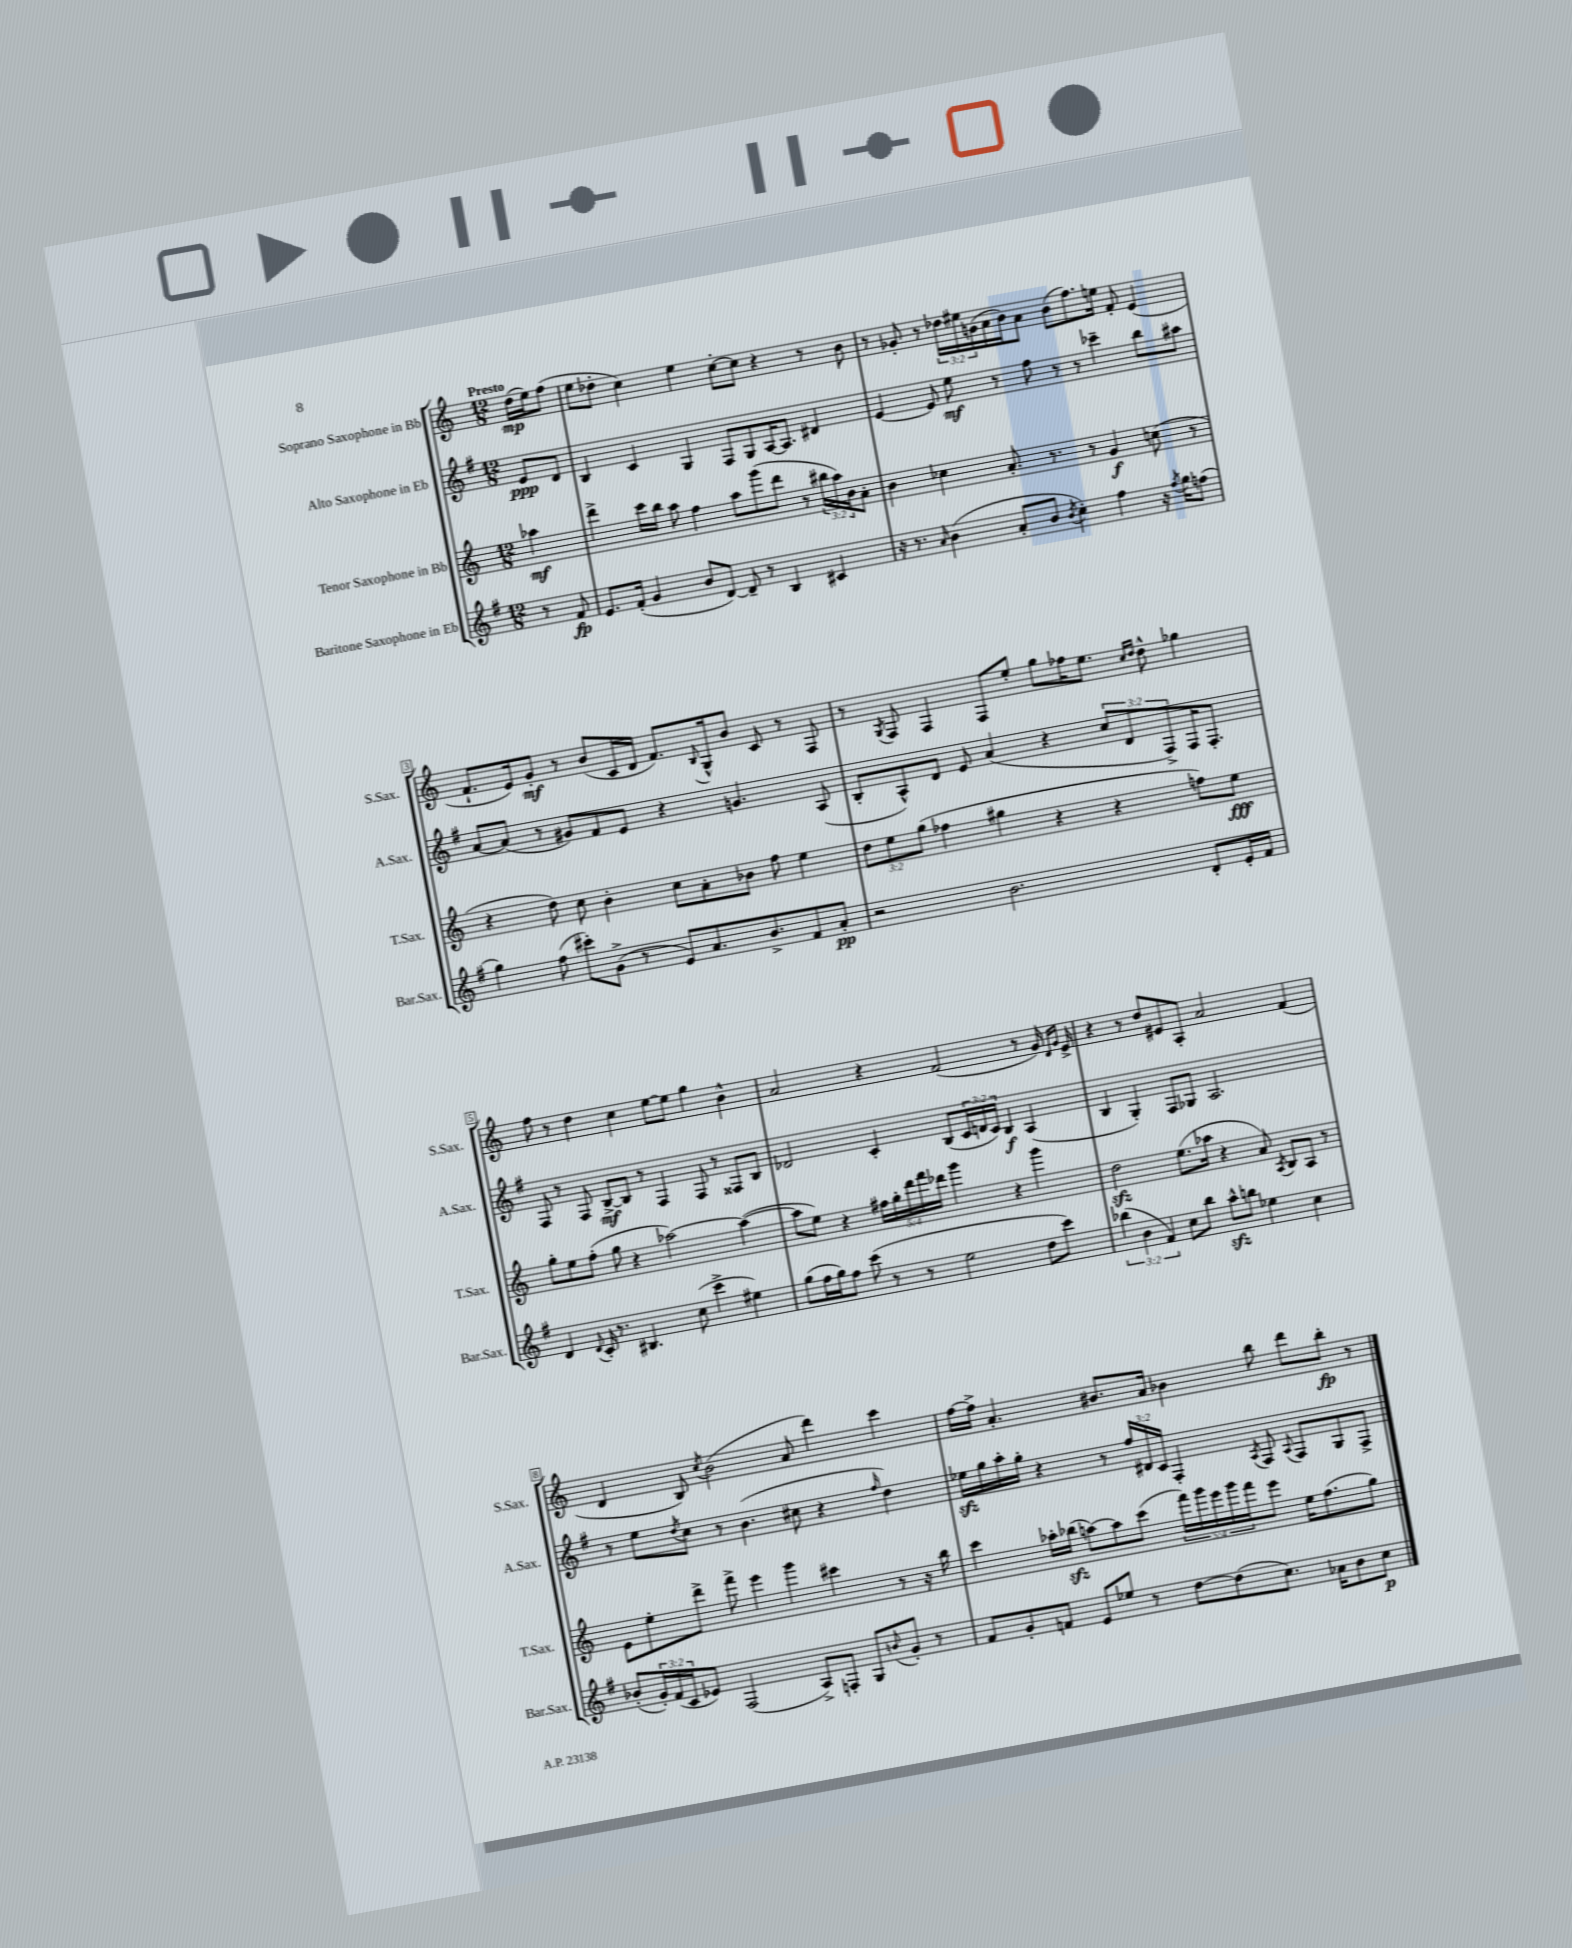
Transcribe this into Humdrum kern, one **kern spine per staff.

**kern	**kern	**kern	**kern
*staff4	*staff3	*staff2	*staff1
*clefG2	*clefG2	*clefG2	*clefG2
*k[f#]	*k[]	*k[f#]	*k[]
*M12/8	*M12/8	*M12/8	*M12/8
8r	4aa-	8e	(16dd
.	.	.	16ee)
8f#	.	8d	(8ff
=	=	=	=
8.e	4ddd^	4B	8ee
.	.	.	8dd-'
(16f#'	.	.	.
4g	16ccc	4c	4cc)
.	16bb	.	.
.	8aa	.	.
8b	4ff	4G	4ee
[8d)	.	.	.
8d~]	8aa	8F#	[8cc'
8r	(8ggg	8G	8cc]
4B	8ddd	[16A	4r
.	.	8.A]	.
.	8r	.	.
4c#	24bb#	4d#	8r
.	24aa)	.	.
.	24b	.	.
.	8a'	.	8b
=	=	=	=
16r	4b	[4e	8r
8.r	.	.	.
.	.	.	8g-'
16qqa	.	.	.
(4b	4cc-	8e]	8r
.	.	8ee	24dd-
.	.	.	24ee#
.	.	.	(24g
8a'	8.a'	8r	16a
.	.	.	16b)
8b	.	8ff#	8a
.	8.r	.	.
8qb	.	.	.
4cc')	.	8r	(8b
.	8r	8r	8.ff)
4ff#	4g	4ccc-~	.
.	.	.	16ee
.	.	.	8f'
16r	(8cc	8bb	(4e
8qff#	.	.	.
16gg	.	.	.
(8ff	8r	8aa#	.
=	=	=	=
4gg)	4r	[8a	8.f`
.	.	(8a]	.
.	.	.	16e)
(8ff#	8dd)	8r	8g'
8ccc#')	8cc	8g#)	8r
(8g^	4b'	8f#	(8b
8r	.	8e	16c
.	.	.	16d
8e)	8cc	4r	8.f)
8.a	8a'	.	.
.	.	.	8qqB
.	.	.	16G^^
.	8b-	4.g	8b
8.b^	.	.	.
.	8ff	.	8c
8f#	4ee	.	8r
8a'	.	(8A	8F
=	=	=	=
2r	12dd	8B'	8r
.	12ee	.	.
.	.	.	8qG
.	.	8A^^)	8F
.	(12gg	.	.
.	4ff-	8d	4F
.	.	8e	.
2.b	4gg#	(4a	8F
.	.	.	8ee'
.	4r	4r	8gg
.	.	.	16ff-
.	.	.	8.ee
.	4r	12cc	.
.	.	12d	.
.	.	.	16qqcc
.	.	.	16qqdd
.	.	.	8dd^^
.	.	12F#^)	.
8d'	8ff)	16F#	4gg-
.	.	8.F#'	.
16e'	8ee	.	.
16f#	.	.	.
=	=	=	=
4d	8gg'	8F#	8ff
.	8ee	8r	8r
8qqd	.	.	.
16c'	(8ff'	8F#	4dd
8.r	.	.	.
.	8gg	[8B^	.
4.B#	4r	8B]	4cc
.	.	8r	.
.	[2aa-)	4F#	[8ee
(8cc	.	.	8ee]
4ccc^	.	8F#	4gg
.	.	8r	.
4ee#)	(4aa-_	8F##	4b^^
.	.	8B	.
=	=	=	=
(8gg	8aa-]	2d-	2a
16ff#	8ee)	.	.
16gg)	.	.	.
8ff#	4r	.	.
(8ccc	.	.	.
8r	20ff#	4c'	4r
.	20gg'	.	.
.	20ddd	.	.
8r	.	.	.
.	20fff	.	.
.	20ddd-	.	.
2ee	4ggg	(8B	(2f
.	.	24c	.
.	.	24d	.
.	.	24c)	.
.	4r	4B	.
8dd	4ggg	(4A	8r
8ccc)	.	.	16g)
.	.	.	16qqd
.	.	.	16qqg
.	.	.	16e^
=	=	=	=
(6bb-	2dd	4B	4r
6b	.	.	.
.	.	4G')	8r
6f#)	.	.	.
.	.	.	8dd
8cc	(8.ee	8F#	8e#
8bb-	.	8G-	8A'
.	16aa-	.	.
8aa^^	4r	2.A	2a
8bb	.	.	.
4ee-	8a)	.	.
.	8qA	.	.
.	8B	.	.
4cc	8A	.	(4f
.	8r	.	.
=	=	=	=
(8b-'	8e	8r	4d
24g')	8ee'	8ee	.
(24f#	.	.	.
24c	.	.	.
.	.	8qdd	.
8e-)	8ddd^	8cc	8B)
.	.	.	8qcc
(2F#	8fff^	8r	(2b
.	4eee	(4.b	.
.	4ggg	.	.
8A^)	.	8cc#	8a
8F'	4ccc#	4r	4ddd)
8G	.	.	.
8qqb	.	16qqff#	.
8g'	8r	4dd)	4ccc
8r	16r	.	.
.	16bb	.	.
=	=	=	=
8f#	4ccc	16ee-	[16ff
.	.	16gg	16ff^]
8g'	.	16aa'	4.a'
.	.	16gg'	.
8f	16aa-'	4r	.
.	(16bb-	.	.
8e	[8aa)	.	.
8ee-	8aa]	8r	8.b#
8r	(8ccc	24ff#	.
.	.	24d#	.
.	.	.	16a
.	.	24c	.
[8dd	20fff)	4F#'	4b-
.	20ggg	.	.
.	20eee	.	.
(8dd]	.	.	.
.	20ggg	.	.
.	20fff	.	.
.	.	8qA	.
8.cc)	8eee	8F#	8bb
.	.	8qqA	.
.	16ee	8F#	8ddd
16a-	(8.ff	.	.
8b	.	8G	8bb'
8cc	8gg)	8F#^	8r
==	==	==	==
*-	*-	*-	*-
